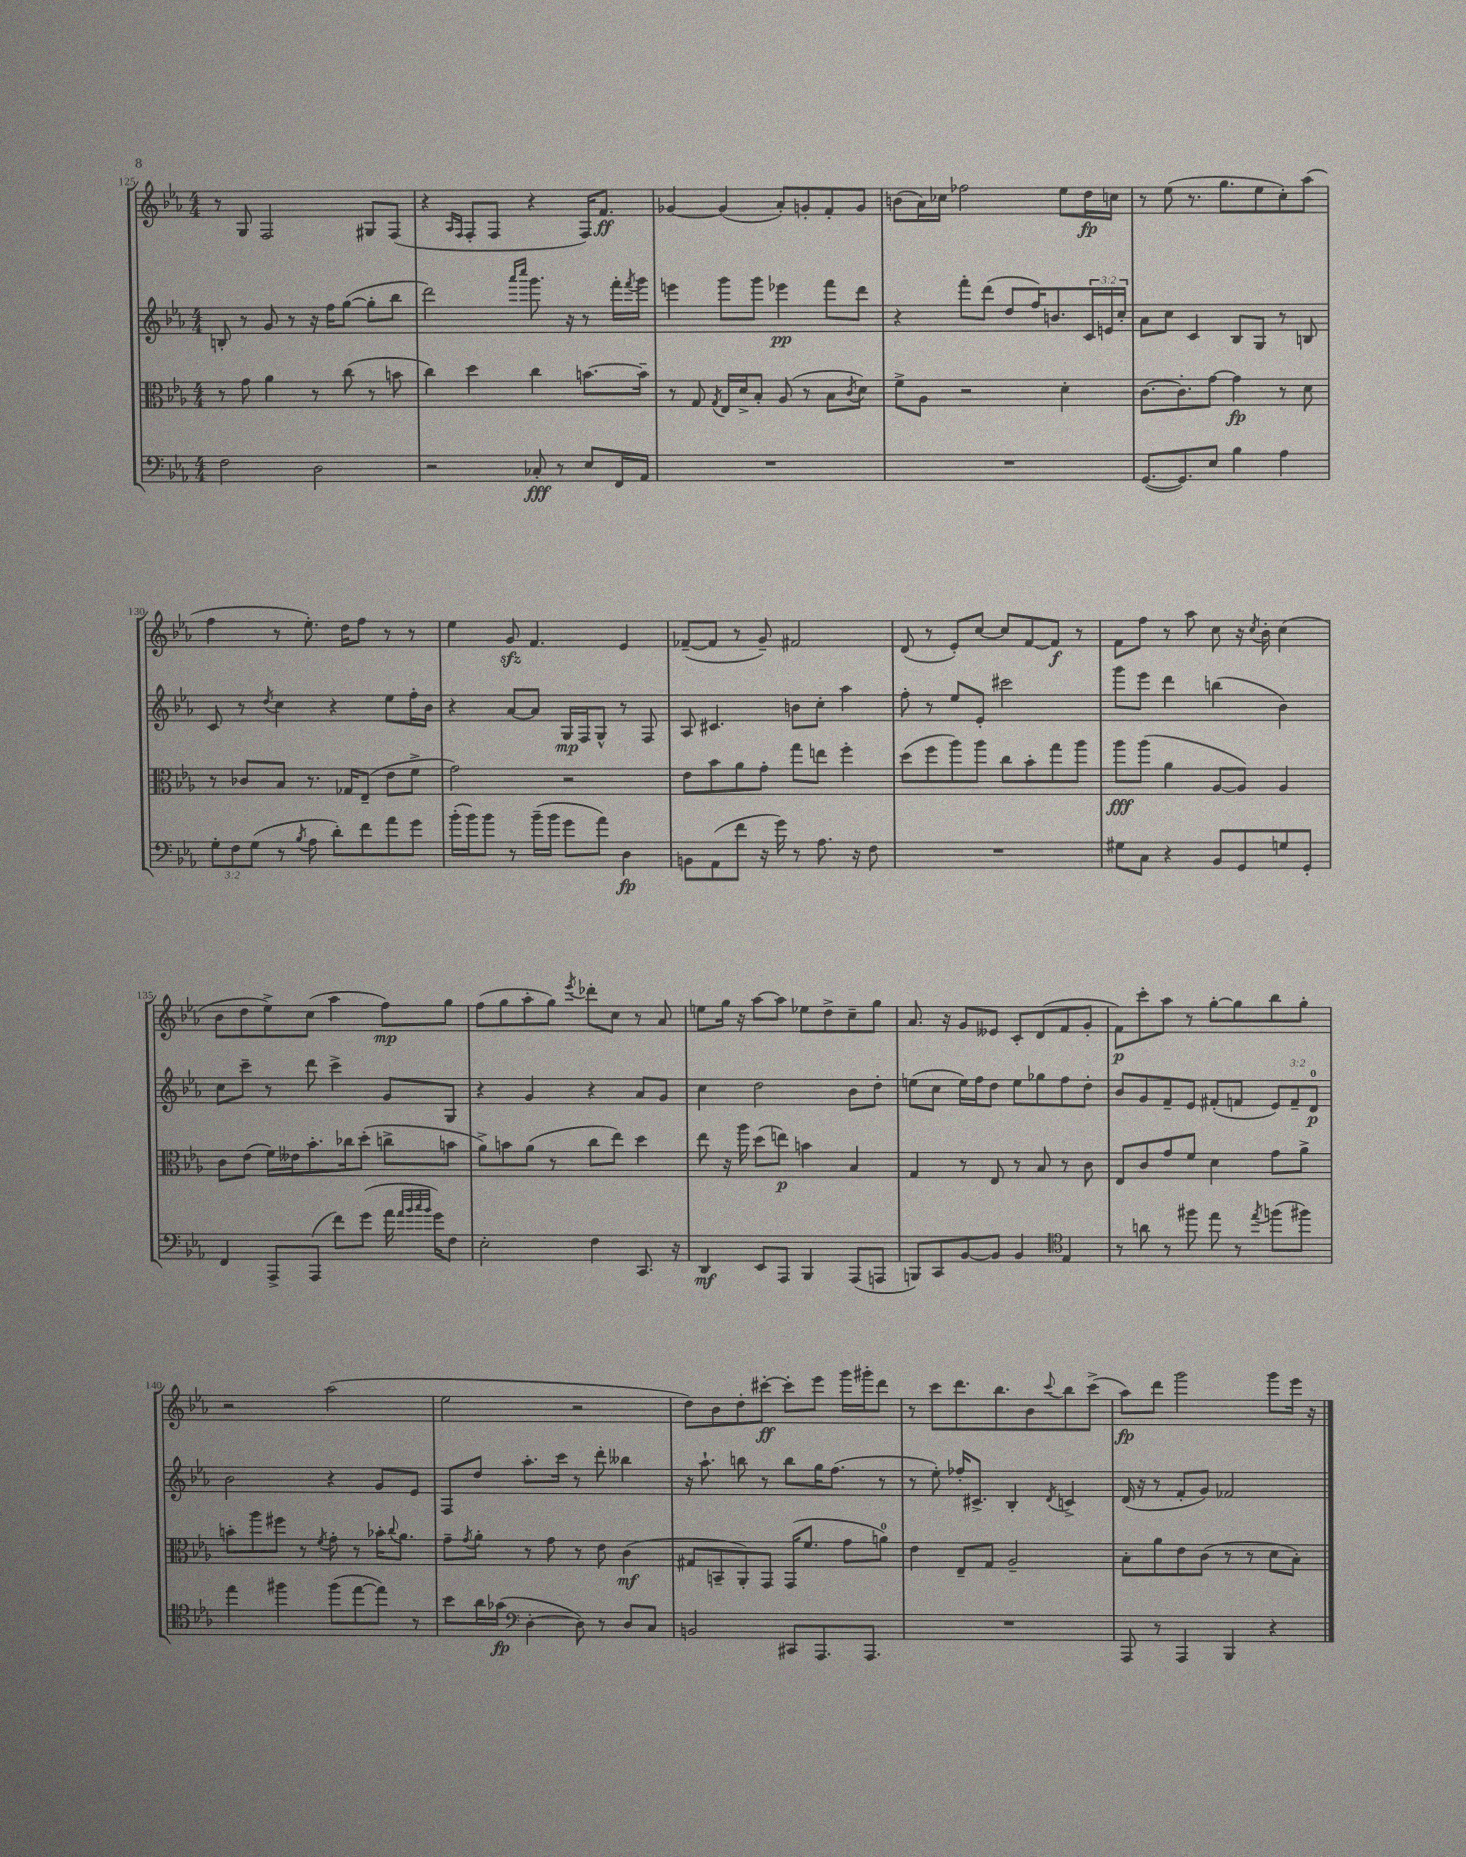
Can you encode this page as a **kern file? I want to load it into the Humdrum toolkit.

**kern	**kern	**kern	**kern
*staff4	*staff3	*staff2	*staff1
*clefF4	*clefC3	*clefG2	*clefG2
*k[b-e-a-]	*k[b-e-a-]	*k[b-e-a-]	*k[b-e-a-]
*M4/4	*M4/4	*M4/4	*M4/4
2F	8r	8B'	8r
.	8g	8r	8G
.	4a-	8g	2F
.	.	8r	.
2D	8r	16r	.
.	.	16ff	.
.	(8cc	([8gg	.
.	8r	8gg']	8G#
.	8b	8bb-	(8F
=	=	=	=
2r	4cc)	2ddd)	4r
.	.	.	16qqA-
.	.	.	16qqF
.	4dd	.	8F'
.	.	.	8F
.	.	16qqaaa-	.
.	.	16qqcccc	.
8C-'	4cc	8.ggg	4r
8r	.	.	.
.	.	16r	.
8E-	[8.b	8r	16F)
.	.	.	8.f
16FF	.	16fff'	.
.	.	8qfff	.
16AA-	16b~]	16ggg	.
=	=	=	=
1r	8r	4eee	[4g-
.	8G	.	.
.	8qG	.	.
.	16E-	8ggg	(4g-]
.	16d^	.	.
.	8B-'	8ggg	.
.	(8A-	4eee-	8a-')
.	8r	.	8g'
.	8B-	8fff	8f'
.	8qc	.	.
.	8d)	8ddd	8g
=	=	=	=
1r	8f^	4r	(8b
.	8A-	.	16a-)
.	.	.	16cc-
.	2r	8fff'	2ff-
.	.	(8ddd	.
.	.	8dd	.
.	.	16ff)	.
.	.	8.b	.
.	4d'	.	8ee-
.	.	24c	16dd
.	.	24e	.
.	.	.	16cc
.	.	24cc'	.
=	=	=	=
([8.GG	[8.c	8a-	8r
.	.	8cc	(8ee-
8.GG])	8.c']	.	.
.	.	4c	8.r
8E-	[8g	.	.
.	.	.	8.gg
4B-	4g]	8B-	.
.	.	8G	8ee-
4A-	8r	8r	8cc')
.	8d	8B	(8aa-
=	=	=	=
12G'	8r	8c	4ff
12F	.	.	.
.	8c-	8r	.
(12G	.	.	.
.	.	8qdd	.
8r	8B-	4cc	8r
8qB-	.	.	.
8A-	8.r	.	8.ee-')
8d')	.	4r	.
.	16G-	.	16dd
8f	(8E-~	.	8ff
8a-	8e-	8ee-	8r
8g	8f^	16ff'	8r
.	.	16b-	.
=	=	=	=
(16b-'	2g)	4r	4ee-
16b-)	.	.	.
8b-	.	.	.
8r	.	[8a-	8g
(16b-~	.	8a-]	4.f
16b-	.	.	.
8g	2r	16G	.
.	.	16F	.
8a-)	.	8G^^	.
4D	.	8r	4e-
.	.	8F	.
=	=	=	=
8BB	8e-	8A-	([8f-~
(8AA-	8b-	4.c#	8f-]
8f	8a-	.	8r
16r	8g'	.	8g~)
16g)	.	.	.
8r	8gg	8b	2f#
8.A-	8ee	8cc'	.
.	4ff'	4aa-	.
16r	.	.	.
8F	.	.	.
=	=	=	=
1r	(8dd	8ff'	(8d
.	8ff	8r	8r
.	8aa-)	8ee-	8e-')
.	8aa-	8e-'	[8cc
.	8cc	2ccc#	8cc]
.	8b-'	.	[8f
.	8gg	.	8f]
.	8aa-	.	8r
=	=	=	=
8G#	8aa-	8ggg	8f
8C	(8aa-	8eee-	8ff
4r	4a-	4ddd	8r
.	.	.	8aa-
8BB-	[8A-	(4bb	8cc
8GG	8A-])	.	16r
.	.	.	8qcc
.	.	.	16b-'
8G	4A-	4b-)	(4cc
8GG'	.	.	.
=	=	=	=
4FF	8c	8cc	8b-
.	(8e-	8ccc~	8dd
8AAA-^	16f)	8r	8ee-^)
.	16e--	.	.
(8AAA-	8.b-'	8ddd	(8cc
8f)	.	4ccc^	4aa-
.	16cc-	.	.
(8g	(8dd'	.	.
16a-	8cc^	8g	8ff)
32qqa-	.	.	.
32qqb-	.	.	.
32qqcc	.	.	.
32qqb-	.	.	.
16g)	.	.	.
8F	8b	8G	8gg
=	=	=	=
2E-'	8a-^)	4r	(8ff
.	8b	.	8gg
.	(8a-	4g	8aa-'
.	8r	.	8gg)
.	.	.	8qeee-
4F	8cc	4r	8ddd-'
.	8ee-)	.	8cc
8.CC	4dd	8a-	8r
.	.	8g	8a-
16r	.	.	.
=	=	=	=
4DD	8ee-	4cc	8ee
.	16r	.	16gg
.	16aa-	.	16r
8EE-	(8dd	2dd	[8aa-
8AAA-	8ee)	.	8aa-]
4BBB-	4b	.	8ee-
.	.	.	8dd^
(8AAA-	4B-	8b-	8cc~
8AAA	.	8dd'	8gg
=	=	=	=
8BBB)	4G	(8ee	8.a-
8CC	.	8cc	.
.	.	.	16r
[8BB-	8r	16ee)	8g
.	.	16ff	.
8BB-]	8E-	8dd	8e--
4BB-	8r	8ee	8c'
.	8B-	8gg-	(8d
*clefC4	*	*	*
4E-	8r	8ff	8f
.	8c	8dd'	8g'
=	=	=	=
8r	8E-	8b-	8f)
8a	8c	8g	8ccc'
8r	8g	8f~	8aa-
8ff#	8f	8e-	8r
8ee-	4d	(8f#'	[8gg'
8r	.	8f	8gg]
8qee-	.	.	.
(8ff	8g	12e-)	8bb-
.	.	12f~	.
8ff#)	8a-^	.	8gg'
.	.	12d	.
=	=	=	=
4ee-	8b'	2b-	2r
.	8aa-	.	.
4ff#	8ff#	.	.
.	8r	.	.
.	8qf	.	.
(8ff#	8g'	4r	(2aa-
[8ee-	8r	.	.
8ee-])	16b-'	8g	.
.	8qqcc	.	.
.	8.a-	.	.
8r	.	8e-	.
=	=	=	=
8b-	8g~	8F	2ee-
.	8qg	.	.
16a-	8a-'	8dd	.
(16g-	.	.	.
*clefF4	*	*	*
[4D'	8r	8.aa-'	.
.	8g	.	.
.	.	16ccc	.
8D])	8r	8r	2r
8r	8e-	8ddd'	.
8D	(4c	4bb--	.
8C	.	.	.
=	=	=	=
2BB	8G#	16r	8dd)
.	.	8.aa-`	.
.	8BB~	.	8b-
.	8AA-')	8bb	8dd'
.	8GG	8r	[8ccc#'
8CC#	(16GG	8bb	8ccc#']
.	8.f	.	.
8.AAA-	.	16gg	8eee-
.	.	(8.ff	.
.	8g	.	16ggg
8.AAA-	.	.	16ggg#'
.	8a)	8r	8ddd
=	=	=	=
1r	4e-	8r	8r
.	.	8ee-')	8ccc
.	8E-~	16ff-'	8.ddd
.	.	8.c#^	.
.	8G	.	.
.	.	.	8.bb-
.	2A-~	4B-'	.
.	.	.	8b-
.	.	8qd	8qqccc
.	.	4c^	8bb-
.	.	.	(8ccc^
=	=	=	=
8AAA-	8B-'	(16d	8aa-)
.	.	16r	.
8r	8a-	8r	8ddd
4AAA-	8e-	8f'	2ggg
.	(8c	8g)	.
4BBB-	8r	2f-	.
.	8r	.	.
4r	8d	.	8ggg
.	8B-')	.	16eee-
.	.	.	16r
==	==	==	==
*-	*-	*-	*-
